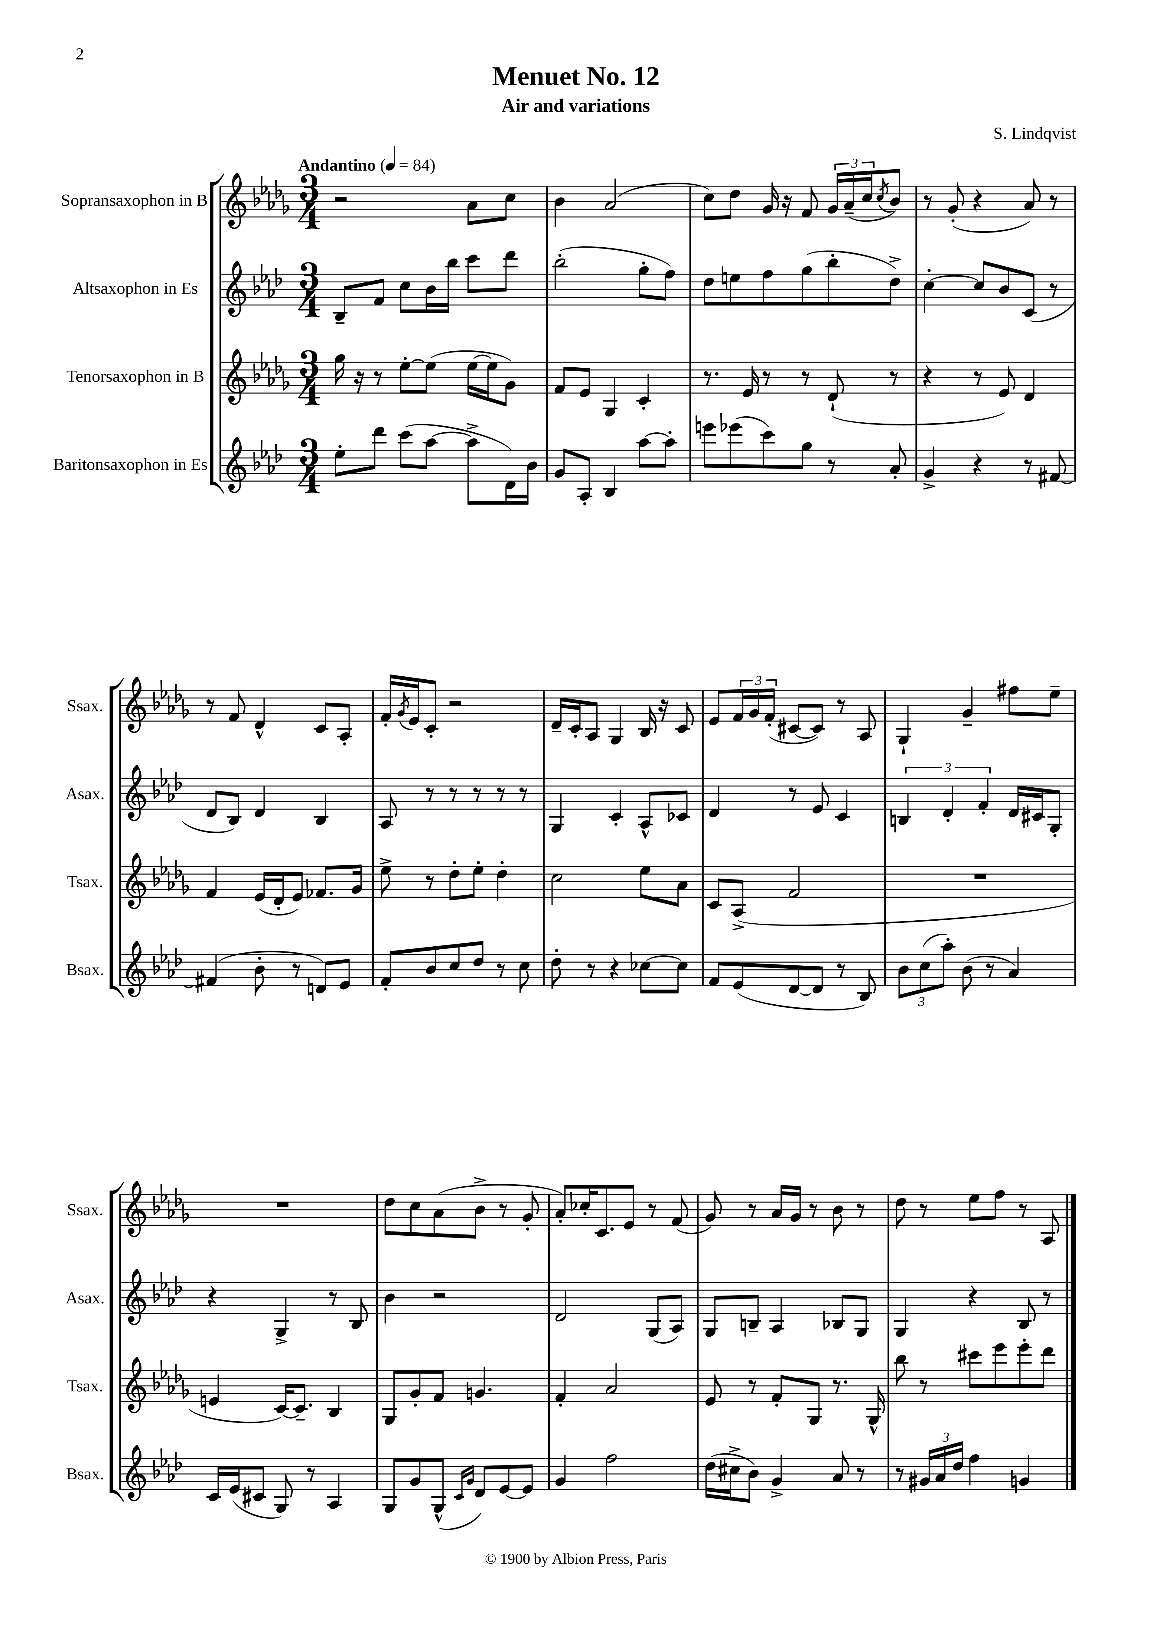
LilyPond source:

\header { title = "Menuet No. 12" composer = "S. Lindqvist" subtitle = "Air and variations" }
<<
\new StaffGroup <<
\new Staff = "s0" \with { instrumentName = "Sopransaxophon in B" shortInstrumentName = "Ssax." } {
    \clef treble \key des \major \numericTimeSignature \time 3/4 \tempo "Andantino" 4 = 84
    r2 aes'8 c''8 |
    bes'4 aes'2( |
    c''8) des''8 ges'16 r16 f'8 \tuplet 3/2 { ges'16 aes'16--( c''16 } \acciaccatura { c''8 } bes'8) |
    r8 ges'8-.( r4 aes'8) r8 |
    r8 f'8 des'4-^ c'8 aes8-. |
    f'16-. \acciaccatura { ges'8 } ees'16 c'8-. r2 |
    des'16-- c'16-. aes8 ges4 bes16 r16 c'8 |
    ees'8 \tuplet 3/2 { f'16 ges'16 f'16-.( } cis'8~ cis'8) r8 aes8 |
    ges4-! ges'4-- fis''8 ees''8-- |
    R2. |
    des''8 c''8 aes'8( bes'8-> r8 ges'8-. |
    aes'8-.) ces''16-. c'8. ees'8 r8 f'8( |
    ges'8) r8 aes'16 ges'16 r8 bes'8 r8 |
    des''8 r8 ees''8 f''8 r8 aes8 \bar "|." |
}
\new Staff = "s1" \with { instrumentName = "Altsaxophon in Es" shortInstrumentName = "Asax." } {
    \clef treble \key aes \major \numericTimeSignature \time 3/4
    bes8-- f'8 c''8 bes'16 bes''16 c'''8 des'''8 |
    bes''2-.( g''8-. f''8) |
    des''8 e''8 f''8 g''8( bes''8-. des''8->) |
    c''4~-. c''8 bes'8 c'8( r8 |
    des'8 bes8) des'4 bes4 |
    aes8 r8 r8 r8 r8 r8 |
    g4 c'4-. aes8-^ ces'8 |
    des'4 r8 ees'8 c'4 |
    \tuplet 3/2 { b4 des'4-. f'4-. } des'16 cis'16 g8-. |
    r4 g4-> r8 bes8 |
    bes'4 r2 |
    des'2 g8( aes8) |
    g8 b8-- aes4 bes8 g8 |
    g4 r4 bes8 r8 \bar "|." |
}
\new Staff = "s2" \with { instrumentName = "Tenorsaxophon in B" shortInstrumentName = "Tsax." } {
    \clef treble \key des \major \numericTimeSignature \time 3/4
    ges''16 r16 r8 ees''8~-. ees''8( ees''16~ ees''16 ges'8) |
    f'8 ees'8 ges4 c'4-. |
    r8. ees'16 r8 r8 des'8-!( r8 |
    r4 r8 ees'8) des'4 |
    f'4 ees'16( des'16-. ees'8) fes'8. ges'16 |
    ees''8-> r8 des''8-. ees''8-. des''4-. |
    c''2 ees''8 aes'8 |
    c'8 aes8->( f'2 |
    R2. |
    e'4 c'16~) c'8.-- bes4 |
    ges8 ges'8-. f'8 g'4. |
    f'4-. aes'2 |
    ees'8 r8 f'8-. ges8 r8. ges16-^ |
    bes''8 r8 cis'''8 ees'''8 ees'''8-. des'''8 \bar "|." |
}
\new Staff = "s3" \with { instrumentName = "Baritonsaxophon in Es" shortInstrumentName = "Bsax." } {
    \clef treble \key aes \major \numericTimeSignature \time 3/4
    ees''8-. des'''8 c'''8( aes''8~ aes''8-> des'16) bes'16 |
    g'8 aes8-. bes4 aes''8~ aes''8-. |
    e'''8 ees'''8( c'''8) g''8 r8 aes'8-. |
    g'4-> r4 r8 fis'8~ |
    fis'4( bes'8-. r8 d'8) ees'8 |
    f'8-. bes'8 c''8 des''8 r8 c''8 |
    des''8-. r8 r4 ces''8~ ces''8 |
    f'8 ees'8( des'8~ des'8 r8 bes8) |
    \tuplet 3/2 { bes'8 c''8( aes''8-.) } bes'8( r8 aes'4) |
    c'16 ees'16( cis'8 g8) r8 aes4 |
    g8 g'8 g8-^( \grace { c'16 g'16 } des'8) ees'8~ ees'8 |
    g'4 f''2 |
    des''16( cis''16-> bes'8) g'4-> aes'8 r8 |
    r8 \tuplet 3/2 { gis'16 aes'16 des''16 } f''4 g'4 \bar "|." |
}
>>
>>
\layout { \context { \Score \remove "Bar_number_engraver" } }
